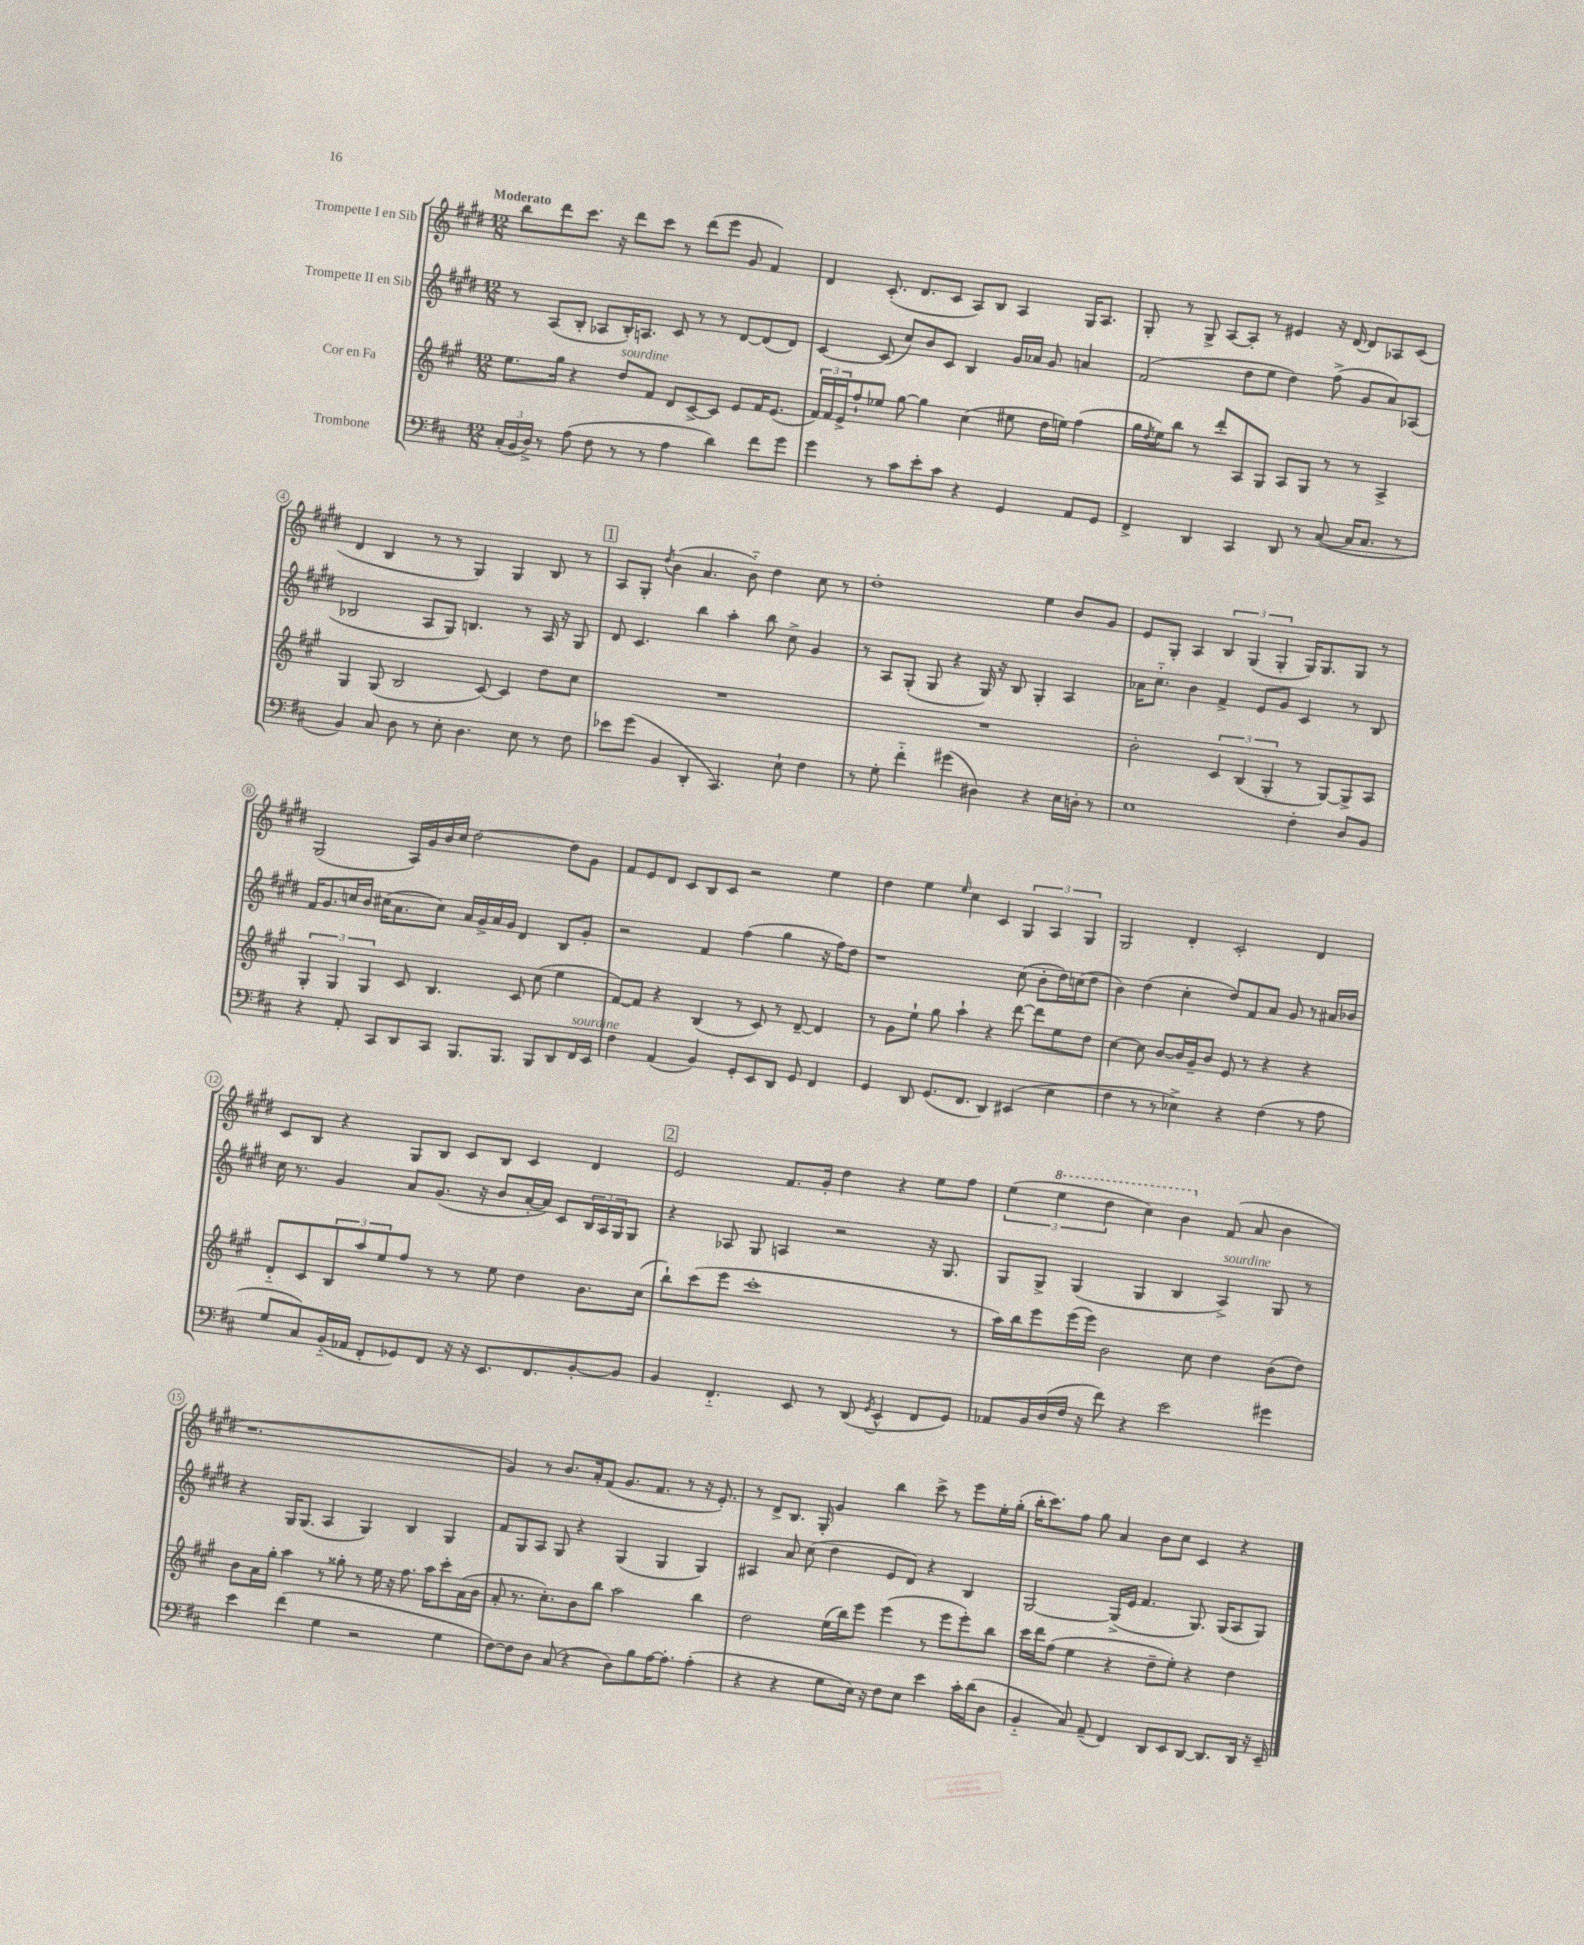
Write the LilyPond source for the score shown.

<<
\new StaffGroup <<
\new Staff = "s0" \with { instrumentName = "Trompette I en Sib" } {
    \clef treble \key e \major \numericTimeSignature \time 12/8 \tempo "Moderato"
    b''8 dis'''8 cis'''8. r16 dis'''8 cis'''8 r8 dis'''8( e'''8 gis'8 fis'4) |
    dis'4 cis'8.-.( dis'8. cis'8 a8) b8 a4 gis16 a8. |
    gis8-. r8 gis8-> a8~ a8-. r8 eis'4 r16 dis'16~ dis'8 aes8 cis'8( |
    dis'4 b4 r8 r8 gis4) gis4 b8 r8 |
    \mark \markup { \box "1" } a8 gis8-. \acciaccatura { dis''8 } b'4( a'4. b'8-_) dis''4 cis''8 r8 |
    dis''1-. e''4 b'8 gis'8 |
    e'8 gis8-. a4 \tuplet 3/2 { b4 gis4( gis4-. } gis16) gis8. gis8 r8 |
    gis2( a16) gis'16 b'16 cis''16 dis''2~ dis''8 gis'8 |
    fis'8 e'8 dis'8 cis'8 b8 cis'8 r2 e''4 |
    dis''4 e''4 \grace { e''16 } cis''4 cis'4 \tuplet 3/2 { gis4 a4 gis4 } |
    gis2 dis'4-. cis'2-. dis'4 |
    cis'8 b8 r4 gis8 b8 cis'8 b8 cis'4 dis'4 |
    \mark \markup { \box "2" } e'2 fis'8. gis'16-. dis''4 r4 e''8 fis''8 |
    \tuplet 3/2 { e''4( \ottava #1 e'''4 dis'''4 } cis'''4) b''4 \ottava #0 fis'8( a'8 b'4 |
    r1. |
    gis'4) r8 b'8. a'16-. fis'8( gis'8. fis'8. r8 r16 e'8.-.) |
    r8 dis'8-> b8. gis16-. gis'4 b''4 cis'''8-> r8 e'''8 e''16-. gis''16-.( |
    b''16-. cis'''8.) fis''8 gis''8 a'4 b'8 cis''8 cis'4 r4 \bar "|." |
}
\new Staff = "s1" \with { instrumentName = "Trompette II en Sib" } {
    \clef treble \key e \major \numericTimeSignature \time 12/8
    r8 a8( b8-. aes8 b16-.) a8. cis'8 r8 r8 dis'8~ dis'8( dis'8) |
    cis'4~ cis'8( cis''8) b'8 cis'8 b4 gis'16 aes'16 gis'8 a'4 |
    fis'2( dis''8 e''8 dis''4) fis''8->( gis'8 a'8) aes8( |
    bes2 a8 gis8) b4. r8 a16 r16 gis8 |
    \mark \markup { \box "1" } dis'8 cis'4. b''4 a''4-. b''8 cis''8-> gis'4 |
    r8 a8 gis8-.( gis8 r4 gis16) r16 b8 gis4-. a4 |
    aes'16 cis''8.-_ b'4 fis'4-> e'8 gis'8 cis'4 r8 b8 |
    fis'16 gis'8. c''16 b'16 cis''16( a'8. cis''8) a'16 gis'16-> a'16 gis'16 dis'4 b8 gis'8-. |
    r2 fis'4 fis''4( gis''4 r16 fis''16) dis''8 |
    r1 cis''8( b'8-. dis''16) c''16( dis''8 |
    b'4) dis''4( cis''4-. dis''8) fis'8 a'8 gis'8 r8 ais'16 bes'16 |
    cis''16 r8. gis'4 a'8 gis'8.( r16 b'8 a'16~-. a'16) cis'8 \tuplet 3/2 { b16 a16 gis16 } gis8 |
    \mark \markup { \box "2" } r4 aes8 gis8 a4 r2 r16 gis8. |
    gis8 gis8-> gis4( gis4 b4 a4->^\markup { \italic "sourdine" }) gis8 r8 |
    r4 gis16 gis8.( a4 gis4) b4 gis4 |
    fis'8 gis8 a8 gis8 r4 gis4( gis4 gis4) |
    ais4 a'8 cis''8( dis''4 e'8 dis'8) r4 b4 |
    gis2~ gis16->( e'16 fis'4. gis8.) gis16( a8 gis8) \bar "|." |
}
\new Staff = "s2" \with { instrumentName = "Cor en Fa" } {
    \clef treble \key a \major \numericTimeSignature \time 12/8
    e''8. gis''16 r4 d''8^\markup { \italic "sourdine" } fis'8 d'8 cis'8~-> cis'8 e'8 fis'16 e'8.( |
    \tuplet 3/2 { fis'16) fis'16 e'16-> } fis''8-! ees''8 gis''8~ gis''4 cis''4( eis''8 d''16 e''16) fis''4( |
    gis''16 \acciaccatura { d''8 } e''16) b''8 r8 d'''8-. a8 gis8 a8 gis8 r8 r8 a4-> |
    gis4 gis8( b2 cis'8~) cis'4 d''8 cis''8 |
    \mark \markup { \box "1" } R1. |
    R1. |
    b'2-. \tuplet 3/2 { cis'4 b4( gis4-. } r8 gis8~) gis8-> a8 |
    \tuplet 3/2 { gis4-. gis4 gis4 } cis'8 b4. cis'8 cis''8( e''4 |
    fis'8~) fis'8 r4 b4( r8 cis'8) r8 d'8~-- d'4 |
    r8 gis'8 e''8-! gis''8 a''4-! r4 d'''8~ d'''8 e''8 d''8 |
    cis''4~ cis''8 b'8~ b'16 gis'16-- b'8 e'8 r8 r4 r4 |
    d'8-_ cis'8 \tuplet 3/2 { b8 a''8 e''8 } fis''8 r8 r8 e''8 d''4 b'8. cis''16( |
    \mark \markup { \box "2" } b''8-!) cis'''8( e'''8 cis'''1-. r8 |
    a''16) b''16 e'''8 e'''16( e'''16) b'2 cis''8 d''4 b'8( d''8) |
    b'8 a'16 gis''16-. a''4 r8 gisis''8-. r8 e''16 r16 fis''8. a''16 cis'''8-. a'16( b'16 |
    a'8-. r8. cis''8.-.) b'8 b''8 a''2 b''4 |
    d''2 e''16( b''16) e'''8 e'''4( r8 e'''8 e'''8-.) b''8 |
    cis'''16 d'''16 fis''8( e''4 r4 d''8-- e''8-.) r4 d''4 \bar "|." |
}
\new Staff = "s3" \with { instrumentName = "Trombone" } {
    \clef bass \key d \major \numericTimeSignature \time 12/8
    \tuplet 3/2 { cis16-.( b,16 d16->) } r8 a8( fis8 r8 r8 a4 d'4) fis'8 g'8 |
    g'4 r8 cis'8 e'8-. cis'8 r4 g,4 a,8 g,8 |
    fis,4-> d,4 cis,4 d,8 r8 cis8~( cis16 cis8. r8 |
    b,4) cis8 d8 r8 e8-. d4. e8 r8 fis8 |
    \mark \markup { \box "1" } ees'8 g'8( b,4 d,4-. cis,4.) e8-! fis4 |
    r8 g8-. fis'4-_ gis'4( dis4) r4 e16 d16-. r8 |
    e1 fis4-. d8 b,8 |
    r4 a,8-. cis,8 d,8 cis,8 b,,8. b,,8. b,,8 d,8 fis,16^\markup { \italic "sourdine" } e,16 |
    fis4 a,4( b,4) g,8-. e,8 d,8 g,8 fis,4 |
    g,4 d,8 g,8.( fis,8. d,4) eis,4( e4 |
    fis4 r8 r8 ees4->) r4 fis4( r8 a8 |
    g8 cis8) b,16-_( aes,16 fis,8-. ges,8) fis,8 r16 r16 e,8. fis,8. b,8~-. b,8 |
    \mark \markup { \box "2" } b,4 fis,4.-_ e,8 r8 d,8( \acciaccatura { g,8 } e,4-^ fis,8 g,8) |
    aes,8 b,16 d16( fis16 r16 fis'8) r4 e'2 gis'4 |
    e'4 fis'4( g4 r2 g4 |
    fis8~) fis8 d8 cis8( r4 d8) b8 a16~ a8.-. a4-.( |
    r4 r4 g8 e16) r16 fis8 e8 e'4 cis'16-. d'16( d8 |
    b,4-_ cis8) a,8--( fis,4) d,8 e,8 d,8~ d,8. d,16 r16 e,16-- \bar "|." |
}
>>
>>
\layout { \context { \Score \override BarNumber.stencil = #(make-stencil-circler 0.1 0.3 ly:text-interface::print) } }
